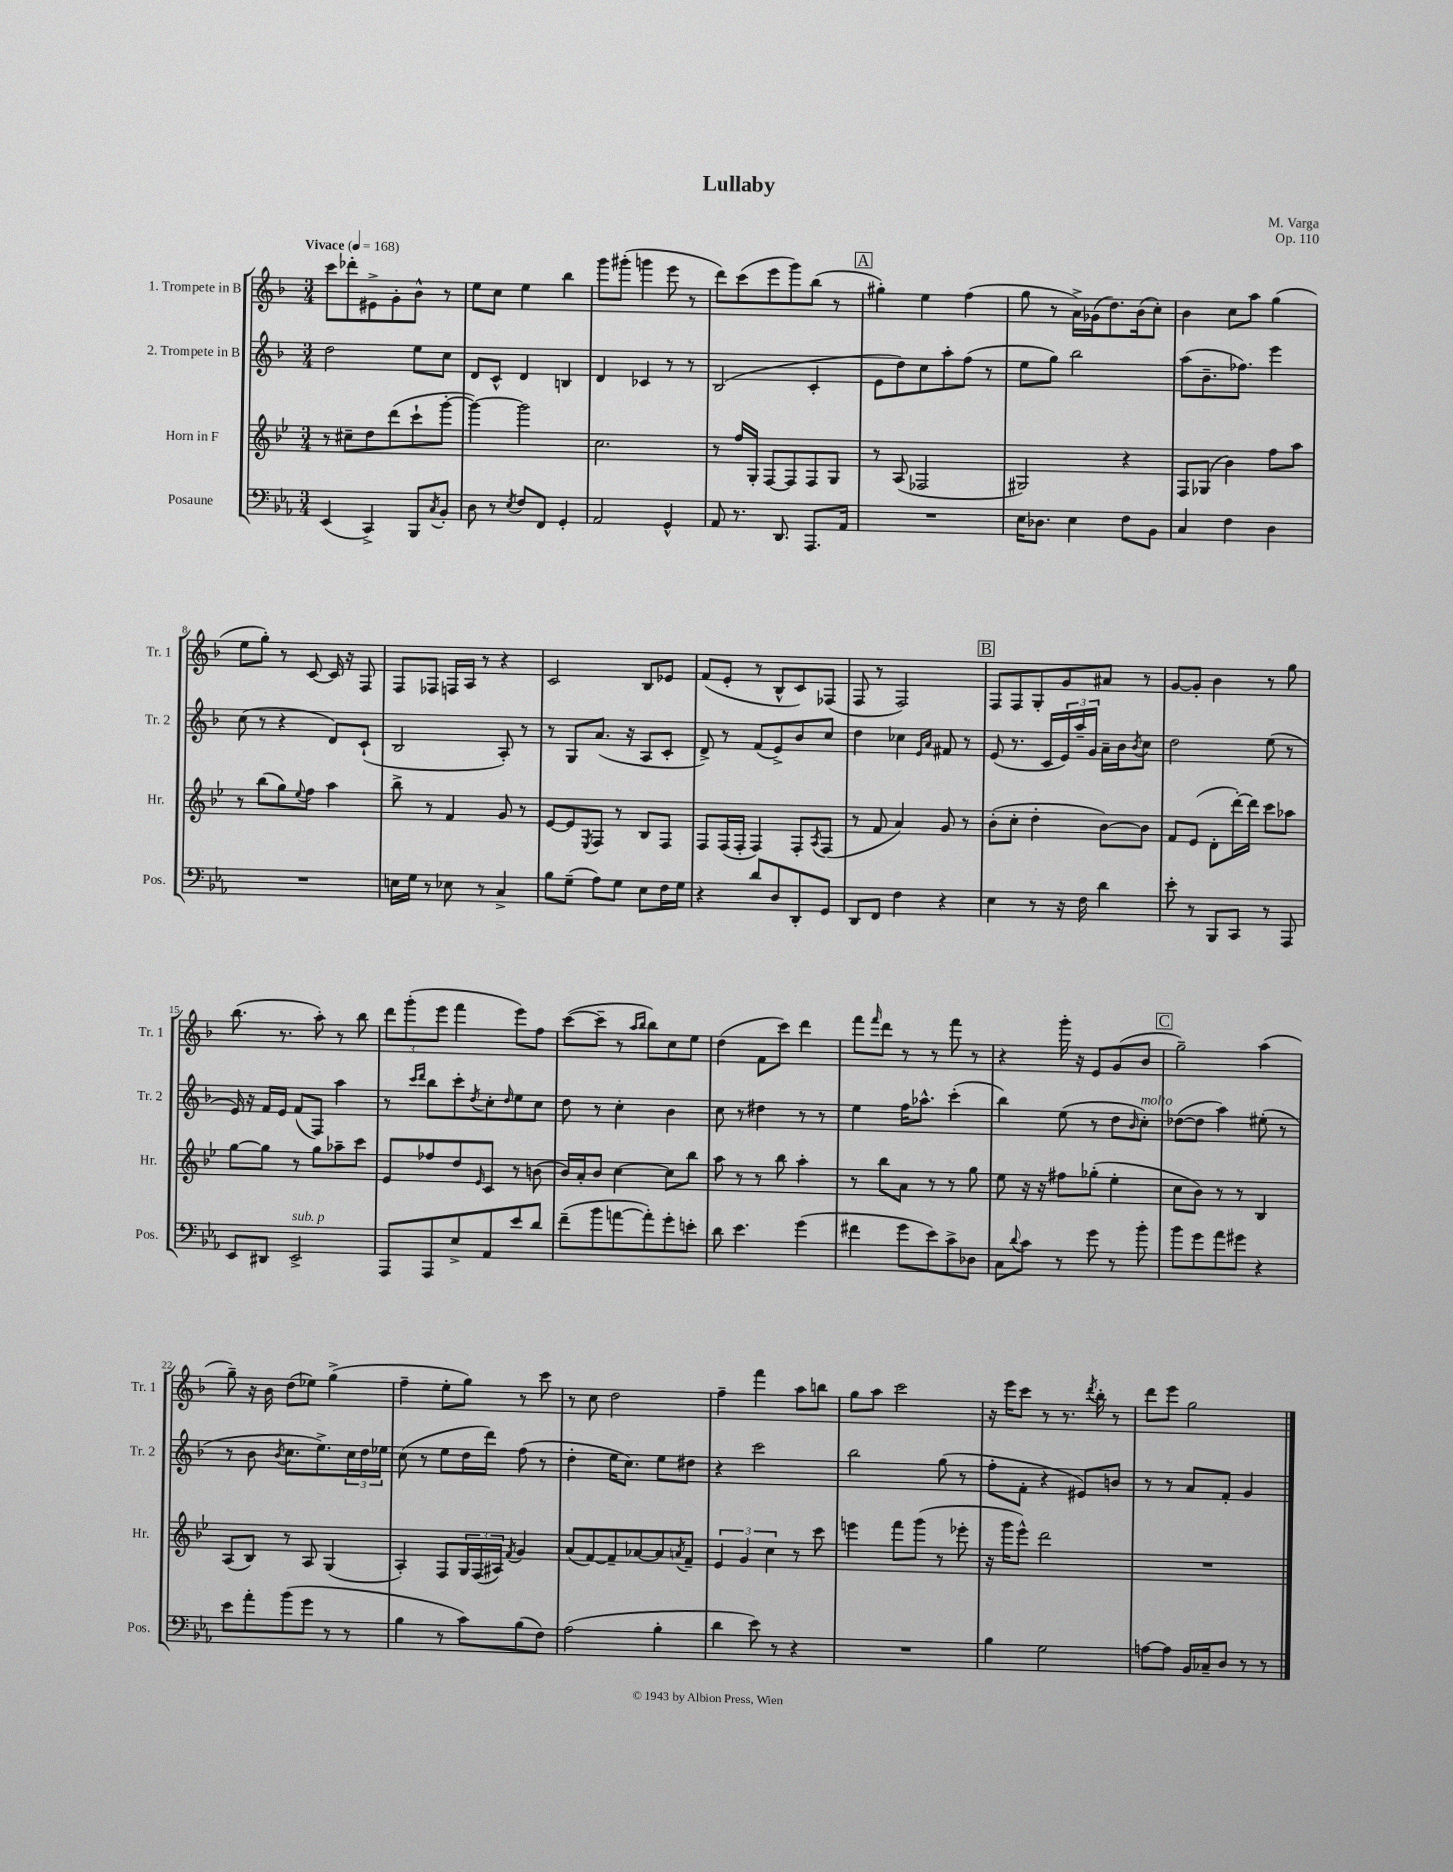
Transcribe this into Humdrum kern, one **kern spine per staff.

**kern	**kern	**kern	**kern
*staff4	*staff3	*staff2	*staff1
*clefF4	*clefG2	*clefG2	*clefG2
*k[b-e-a-]	*k[b-e-]	*k[b-]	*k[b-]
*M3/4	*M3/4	*M3/4	*M3/4
*MM168	*MM168	*MM168	*MM168
(4EE-	8r	2dd	8ccc
.	8cc#~	.	8ddd-'
4CC^)	8dd	.	8e#^
.	(8ddd	.	8g'
8BBB-	8ccc`	8ee	8b-^^
8qC	.	.	.
8BB-'	[8ggg'	8cc	8r
=	=	=	=
8D	4ggg_)	8d	8ee
8r	.	8c^^	8cc
8qE-	.	.	.
8F	2ggg]	4d	4ee
8FF	.	.	.
4GG'	.	4B	4bb-
=	=	=	=
2AA-	2.cc	4d	8ggg
.	.	.	(8ggg#'
.	.	4c-	4ggg
4GG^^	.	8r	8eee
.	.	8r	8r
=	=	=	=
8AA-	8r	(2B-	8ddd)
8.r	16ff	.	(8ccc
.	16G'	.	.
.	[8F	.	8eee
8.DD	.	.	.
.	8F]	.	8ggg)
8.AAA-	8F	4c'	(8bb-
.	8G	.	8r
16AA-	.	.	.
=	=	=	=
2.r	8r	8e	4gg#')
.	(8A	8dd)	.
.	2F-	8cc	4ee
.	.	8aa'	.
.	.	(8ff	(4ff
.	.	8r	.
=	=	=	=
16E-	2G#)	8ee	8gg
8.D-	.	.	.
.	.	8gg)	8r
4E-	.	2bb-	16a^)
.	.	.	(16g-
.	.	.	8.dd)
8F	4r	.	.
.	.	.	(16b-
8BB-	.	.	8cc')
=	=	=	=
4C	8F	(8aa	4b-
.	(8G-	8.b-~	.
4F	4b-)	.	8cc
.	.	8.ff-)	.
.	.	.	8aa
4D	8ff	4eee	(4gg
.	8aa	.	.
=	=	=	=
2.r	8r	(8cc	8ee
.	(8bb-	8r	8gg')
.	8gg)	4r	8r
.	8qqee-	.	.
.	8ff	.	[8c
.	4aa	8d)	16c]
.	.	.	16r
.	.	(8c`	8F
=	=	=	=
16E	8bb-^	2B-	8F
16G	.	.	.
8r	8r	.	8F-
8E-	4f	.	16F
.	.	.	16A
8r	.	.	8r
4C^	8g	8A')	4r
.	8r	8r	.
=	=	=	=
8B-	[8e-	8r	2c
(8G~	8e-]	8G	.
.	8qE-	.	.
8A-)	8F	(8.a	.
8G	8r	.	.
.	.	16r	.
8E-	8B-	8A	8B-
16F	8F	8c'	8e-
16G	.	.	.
=	=	=	=
4r	8F	8d^)	(8f
.	(16F	8r	8e'
.	16F'	.	.
8d	4F)	(8f	8r
8D	.	8e^)	8B-^^
8DD'	8F'	8b-	8c)
.	8qA	.	.
8GG	(8F	8cc	(8F-
=	=	=	=
8DD	8r	4dd	8F
8FF	8f	.	8r
4F	4a)	4cc-	2F)
.	.	16qqe	.
.	.	16qqa	.
4r	8g	8f#	.
.	8r	8r	.
=	=	=	=
4E-	(8b-'	(8e	8F
.	8cc'	8.r	8F
8r	4dd'	.	8G'
.	.	16c	.
16r	.	24e)	8g
.	.	24aa~	.
16F	.	.	.
.	.	24g	.
4d	[8b-)	16a~	8a#
.	.	16b-	.
.	.	8qb-	.
.	8b-]	8cc	8r
=	=	=	=
8e-'	8f	2dd	[8g
8r	(8e-	.	8g']
8BBB-	8d'	.	4b-
8CC	[16ddd')	.	.
.	16ddd]	.	.
8r	8ccc	(8ee	8r
8AAA-	8aa-	8r	8gg
=	=	=	=
8EE-	[8gg	16e)	(8.bb-
.	.	16r	.
8DD#	8gg]	16f	.
.	.	16e	8.r
2EE-^	8r	(8f	.
.	8gg	8F)	8aa')
.	8aa-~	4aa	8r
.	8ccc	.	8bb-
=	=	=	=
8AAA-	8e-	8r	12ddd
.	.	.	(12ggg'
.	.	16qqccc	.
.	.	16qqddd	.
8AAA-	8ff-	8bb-	.
.	.	.	12eee
8E-^	8dd	8ccc'	4fff
.	16qqe-	8qdd	.
8AA-	8c	8cc'	.
.	.	16qqdd	.
8e-	8r	8ee	8eee)
8d	(8b	8cc	8ff
=	=	=	=
(8f~	16b-)	8dd	([8ccc
.	16a'	.	.
8b-	8b-	8r	8ccc~]
[8a	[4cc	4cc'	8r
.	.	.	16qqaa
.	.	.	16qqbb-
8a'])	.	.	8bb-)
8g'	8cc]	4b-	8cc
8e'	8bb-	.	8ee
=	=	=	=
8d	8aa	8cc	(4dd
4.e-	8r	8r	.
.	8r	4dd#	8f
.	8bb-	.	8ccc)
(4g	4aa'	8r	4ddd
.	.	8r	.
=	=	=	=
4f#	8r	4ee	8fff
.	.	.	16qqfff
.	8bb-	.	8ddd
8g	8a	16ff	8r
.	.	8.aa-^^	.
8e-)	8r	.	8r
8c^	8r	(4ccc'	8fff
8D-	8gg	.	8r
=	=	=	=
8C	8ee-	4bb-)	4r
8qqd	.	.	.
8c	16r	.	.
.	16r	.	.
8r	8ff#	(8ee	16ggg'
.	.	.	16r
8g	(8gg-'	8r	8e
8r	4ee-'	8dd	(8g
.	.	16qqb-	.
8b-'	.	8cc')	8b-
=	=	=	=
8b-	8cc	([8dd-	2gg~)
8g	8b-)	8dd-]	.
8a-	8r	4aa)	.
8g#	8r	.	.
4r	4B-	(8ee#'	(4aa
.	.	8r	.
=	=	=	=
8e-	(8A	8r	8gg~)
8a-'	8B-)	8b-	16r
.	.	.	16b-
.	.	8qb-	.
(8b-	8r	8.cc	(8dd
8g	8A	.	8ee-)
.	.	8.ee^)	.
8r	(4G	.	(4gg^
8r	.	24cc	.
.	.	24dd	.
.	.	24ee-	.
=	=	=	=
4B-	4A')	(8cc	4ff~
.	.	8r	.
8r	8F	8ee	8ee'
8c)	24G	16dd	8gg)
.	(24F	.	.
.	.	16ddd)	.
.	24A#)	.	.
.	8qf	.	.
(8B-	4g	(8ff	8r
8F)	.	8r	8ccc
=	=	=	=
(2A-	(8a	4dd'	8r
.	[8f)	.	8cc
.	8f~]	16ee	2dd
.	.	8.cc)	.
.	[8a-	.	.
4B-'	8a-]	8ee	.
.	8qa	.	.
.	8f~	8dd#	.
=	=	=	=
4d	6e-	4r	4ff~
.	6g	.	.
8e-)	.	2ccc	4fff
.	6cc	.	.
8r	.	.	.
4r	8r	.	8aa
.	8ccc	.	8bb
=	=	=	=
2.r	4eee	2bb-	8gg
.	.	.	8aa
.	8fff	.	2ccc
.	(8ggg	.	.
.	8r	(8gg	.
.	8eee-'	8r	.
=	=	=	=
4B-	16r	8ff'	16r
.	16ggg	.	16eee
.	8eee-^^)	8f'	8ccc
2G	2ddd	4r	8r
.	.	.	8.r
.	.	8e#)	.
.	.	.	8qddd
.	.	.	16bb-'
.	.	8b	8r
=	=	=	=
[8A	2.r	8r	8ddd
8A]	.	8r	8eee
16BB-	.	8a	2gg
16C-~	.	.	.
8D	.	8f'	.
8r	.	4g	.
8r	.	.	.
==	==	==	==
*-	*-	*-	*-
